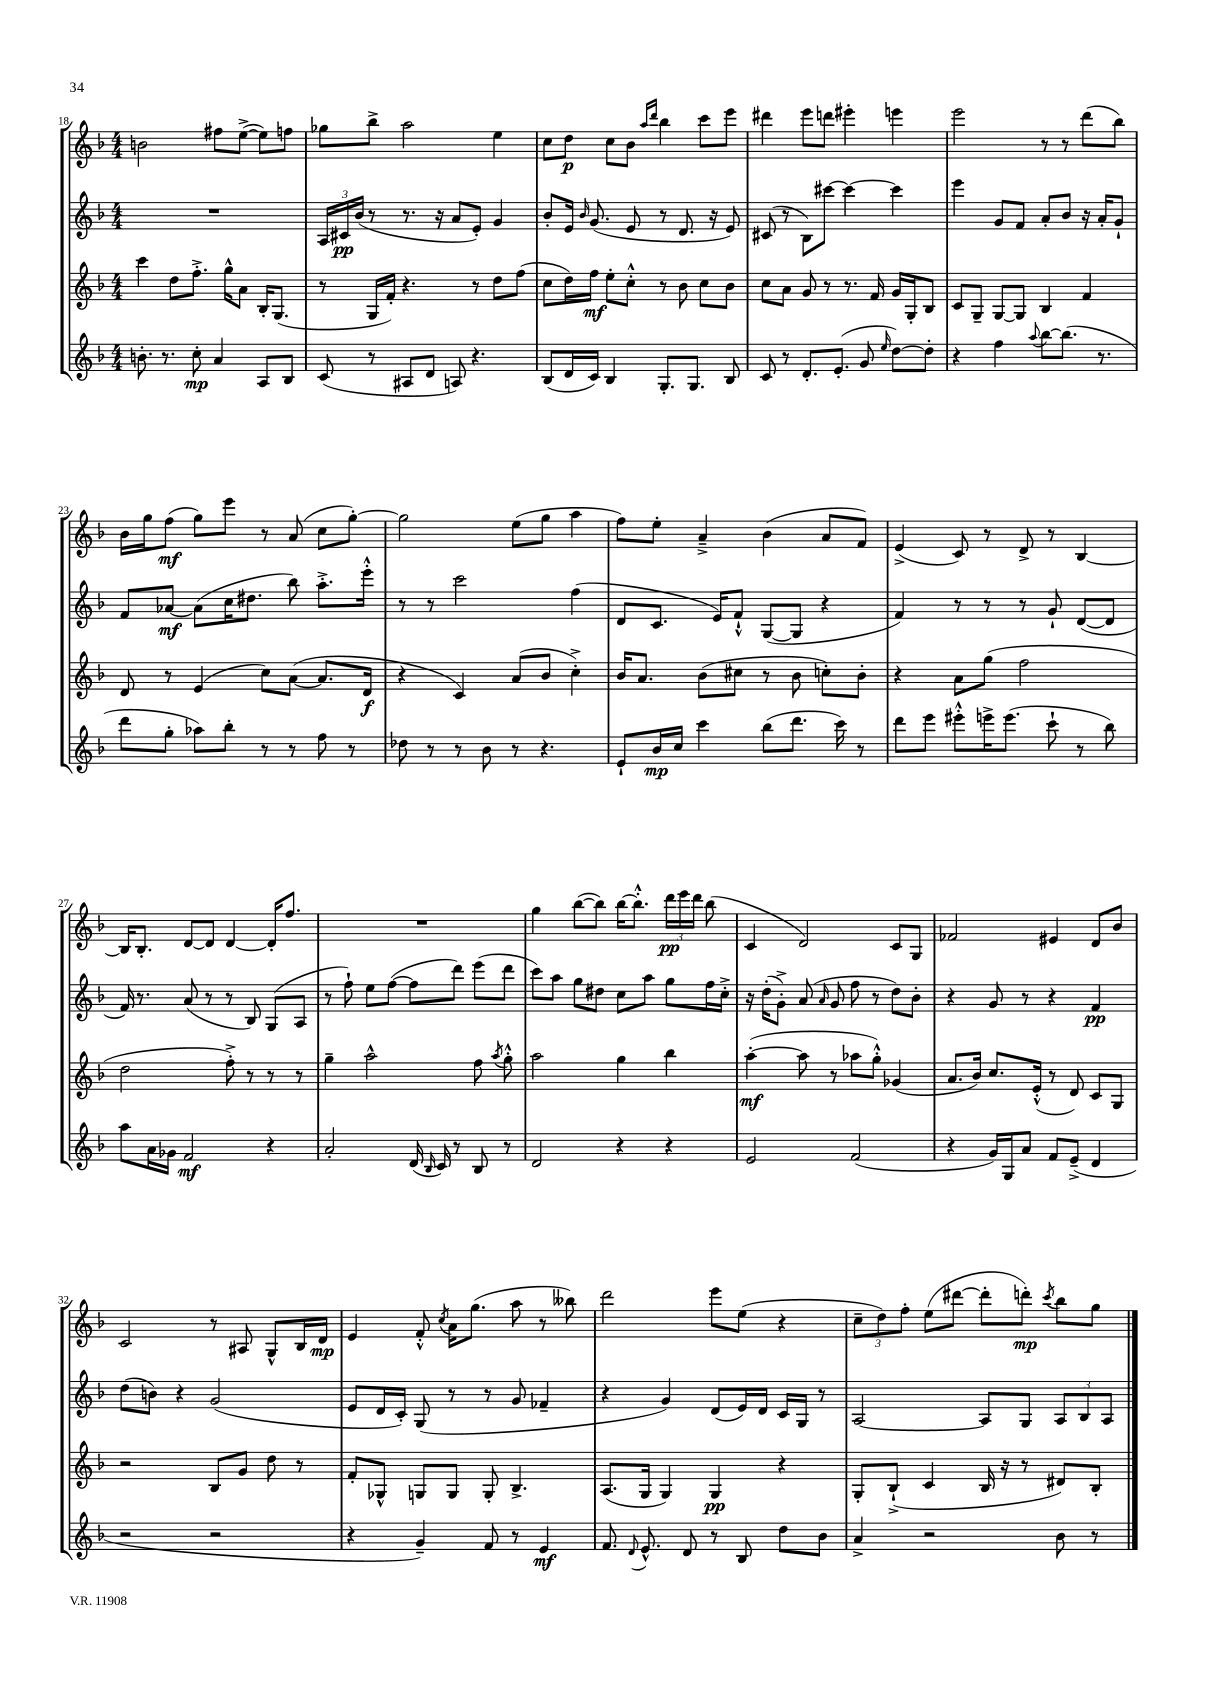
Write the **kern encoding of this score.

**kern	**kern	**kern	**kern
*staff4	*staff3	*staff2	*staff1
*clefG2	*clefG2	*clefG2	*clefG2
*k[b-]	*k[b-]	*k[b-]	*k[b-]
*M4/4	*M4/4	*M4/4	*M4/4
8.b'	4ccc	1r	2b
8.r	.	.	.
.	8dd	.	.
8cc'	8.ff'^	.	.
4a	.	.	8ff#
.	16gg^^	.	.
.	8a	.	([8ee^
8A	16B-'	.	8ee])
.	(8.G	.	.
8B-	.	.	8ff
=	=	=	=
(8c	8r	24A	8gg-
.	.	24c#	.
.	.	(24b-	.
8r	16G	8r	8bb-^
.	16f')	.	.
8A#	4.r	8.r	2aa
8d	.	.	.
.	.	16r	.
8A)	.	8a	.
4.r	8r	8e')	.
.	8dd	4g	4ee
.	(8ff	.	.
=	=	=	=
(8B-	8cc	8b-'	8cc
16d	16dd)	16e	8dd
.	.	16qqb-	.
16c)	16ff	(8.g	.
4B-	8ee'	.	8cc
.	8cc'^^	8e	8b-
.	.	.	16qqaa
.	.	.	16qqddd
8.G'	8r	8r	4bb-
.	8b-	8.d	.
8.G	.	.	.
.	8cc	.	8ccc
.	.	16r	.
8B-	8b-	8e)	8eee
=	=	=	=
8c	8cc	(8c#	4ddd#
8r	8a	8r	.
8.d'	8g	8B-)	8eee
.	8r	[8ccc#	8ddd
(8.e'	.	.	.
.	8.r	4ccc#_	4eee#'
8g	.	.	.
.	16f	.	.
16qqee	.	.	.
[8dd)	16g	4ccc#]	4eee
.	16G'	.	.
8dd']	8B-	.	.
=	=	=	=
4r	8c	4eee	2eee
.	8G~	.	.
4ff	[8G	8g	.
.	8G]	8f	.
8qqaa	.	.	.
[8bb-	4B-	8a'	8r
(8.bb-]	.	8b-	8r
.	4f	16r	(8ddd
8.r	.	16a'	.
.	.	8g`	8bb-)
=	=	=	=
8ddd	8d	8f	16b-
.	.	.	16gg
8gg'	8r	[8a-	(8ff
8aa-)	(4e	(8a-]	8gg)
8bb-'	.	16cc	8eee
.	.	8.dd#	.
8r	8cc)	.	8r
8r	([8a	8bb-)	(8a
8ff	8.a]	8.aa'^	8cc
8r	.	.	[8gg')
.	16d	16eee'^^	.
=	=	=	=
8dd-	4r	8r	2gg]
8r	.	8r	.
8r	4c)	2ccc	.
8b-	.	.	.
8r	(8a	.	(8ee
4.r	8b-	.	8gg
.	4cc'^)	(4ff	4aa
=	=	=	=
8e`	16b-	8d	8ff)
.	8.a	.	.
16b-	.	8.c	8ee'
16cc	.	.	.
4ccc	(8b-	.	4a~^
.	.	16e)	.
.	8cc#	8f`^^	.
(8bb-	8r	([8G	(4b-
8.ddd	8b-	8G]	.
.	8cc')	4r	8a
16ccc)	.	.	.
8r	8b-'	.	8f)
=	=	=	=
8ddd	4r	4f)	(4e^
8eee	.	.	.
8eee#'^^	8a	8r	8c)
16eee^	(8gg	8r	8r
(8.eee	.	.	.
.	2ff	8r	8d^
8ccc`	.	8g`	8r
8r	.	([8d	[4B-
8bb-)	.	8d]	.
=	=	=	=
8aa	2dd	16f)	16B-]
.	.	8.r	8.B-'
16a	.	.	.
16g-	.	.	.
2f	.	(8a	[8d
.	.	8r	8d]
.	8ff'^)	8r	[4d
.	8r	8B-)	.
4r	8r	(8G	16d']
.	.	.	8.ff
.	8r	8A	.
=	=	=	=
2a'	4gg~	8r	1r
.	.	8ff`)	.
.	2aa^^	8ee	.
.	.	([8ff	.
(16d	.	8ff]	.
16qqB-	.	.	.
16c)	.	.	.
8r	.	8ddd)	.
8B-	8ff	(8eee	.
.	8qaa	.	.
8r	8gg'^^	8ddd	.
=	=	=	=
2d	2aa	8ccc)	4gg
.	.	8aa	.
.	.	8gg	([8bb-
.	.	8dd#	8bb-])
4r	4gg	8cc	[16bb-
.	.	.	8.bb-'^^]
.	.	8aa	.
4r	4bb-	8gg	24ddd
.	.	.	24eee
.	.	.	24ddd
.	.	16ff	(8bb-
.	.	16cc'^	.
=	=	=	=
2e	([4aa'	16r	4c
.	.	(16dd'	.
.	.	8g'^)	.
.	8aa]	(8a	2d)
.	.	16qqa	.
.	8r	8g	.
(2f	8aa-	8ff	.
.	8gg'^^)	8r	.
.	(4g-	8dd)	8c
.	.	8b-'	8G
=	=	=	=
4r	8.a	4r	2f-
.	16b-)	.	.
16g)	8.cc	8g	.
16G	.	.	.
8a	.	8r	.
.	(16e'^^	.	.
8f	8r	4r	4e#
(8e~^	8d)	.	.
4d	8c	4f	8d
.	8G	.	8b-
=	=	=	=
2r	2r	(8dd	2c
.	.	8b)	.
.	.	4r	.
2r	8B-	(2g	8r
.	8g	.	8A#
.	8dd	.	8G^^
.	8r	.	16B-
.	.	.	16d
=	=	=	=
4r	8f'	8e	4e
.	8G-^^	16d	.
.	.	16c')	.
4g~)	8G	(8G	8f'^^
.	.	.	8qcc
.	8G	8r	16a
.	.	.	(8.gg
8f	8G'	8r	.
8r	4.B-^	8g	8aa
4e	.	4f-~	8r
.	.	.	8bb--)
=	=	=	=
8.f	(8.A	4r	2ddd
8qqd	.	.	.
8.e^^	16G	.	.
.	4G)	4g)	.
8d	.	.	.
8r	4G	(8d	8eee
8B-	.	16e)	(8ee
.	.	16d	.
8dd	4r	16c	4r
.	.	16G	.
8b-	.	8r	.
=	=	=	=
4a^	8G'	[2A	12cc~
.	.	.	12dd)
.	(8B-`^	.	.
.	.	.	12ff'
2r	4c	.	(8ee
.	.	.	[8ddd#
.	16B-	8A]	8ddd#']
.	16r	.	.
.	8r	8G	8ddd')
.	.	.	8qccc
8b-	8d#)	12A	8bb-
.	.	12B-	.
8r	8B-'	.	8gg
.	.	12A	.
==	==	==	==
*-	*-	*-	*-
